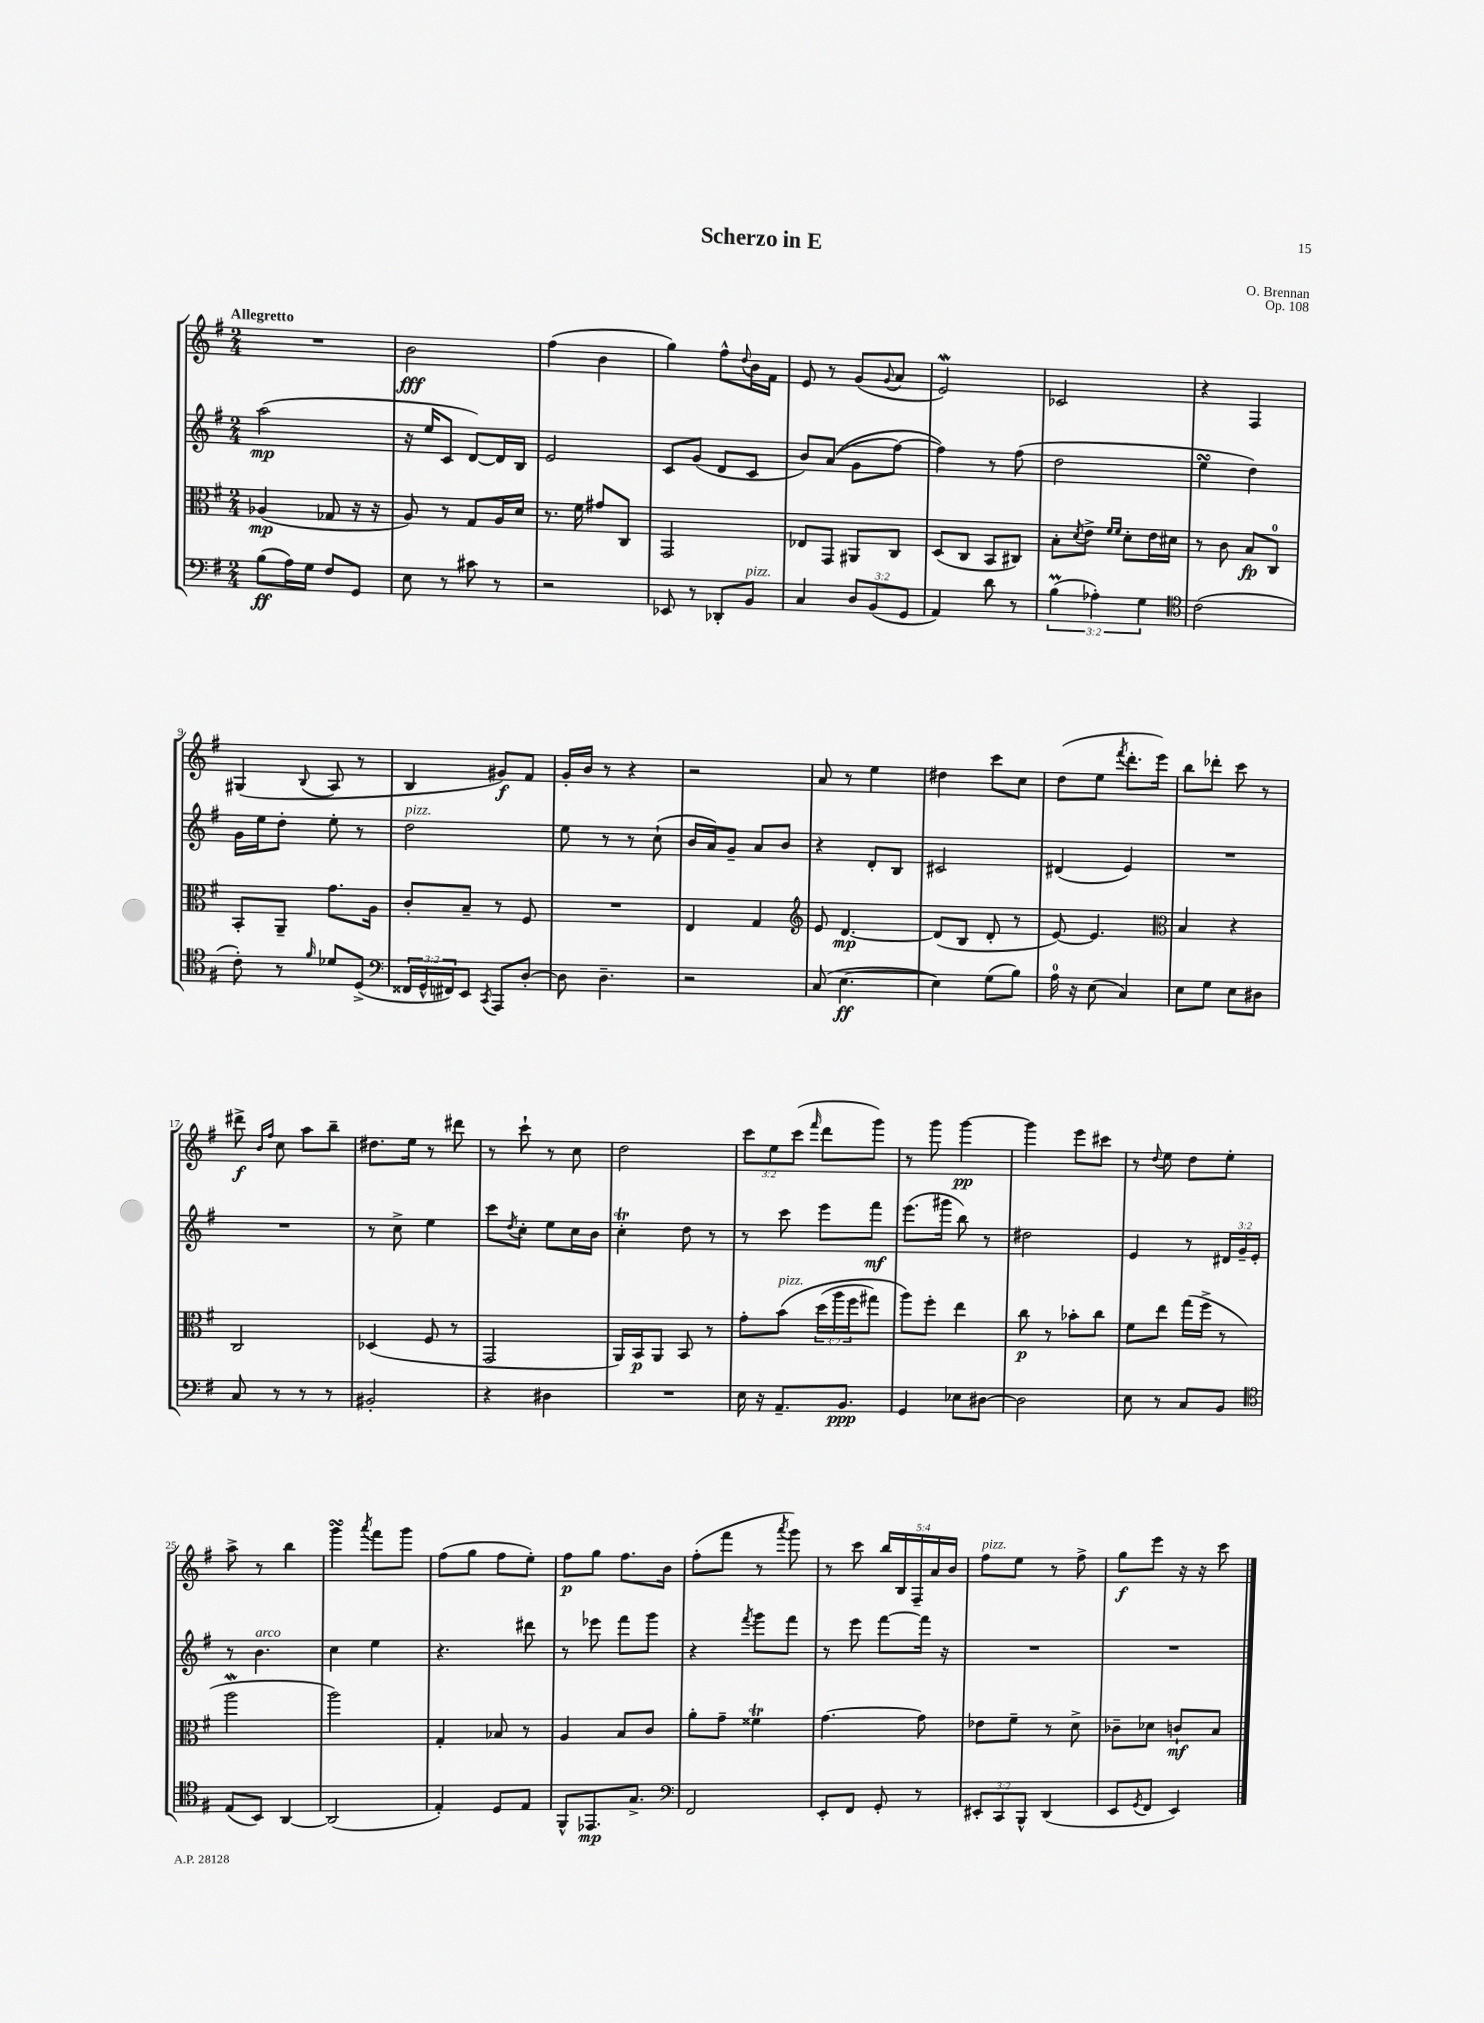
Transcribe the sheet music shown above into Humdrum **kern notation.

**kern	**dynam	**kern	**dynam	**kern	**dynam	**kern	**dynam
*part4	*part4	*part3	*part3	*part2	*part2	*part1	*part1
*staff4	*staff4	*staff3	*staff3	*staff2	*staff2	*staff1	*staff1
*clefF4	*	*clefC3	*	*clefG2	*	*clefG2	*
*k[f#]	*	*k[f#]	*	*k[f#]	*	*k[f#]	*
*M2/4	*	*M2/4	*	*M2/4	*	*M2/4	*
=1	=1	=1	=1	=1	=1	=1	=1
!	!	!	!	!	!	!LO:TX:a:B:t=Allegretto	!
(8B\L	ff	(4A-X/	mp	(2aa\	mp	2r	.
16A\L)	.	.	.	.	.	.	.
16G\JJ	.	.	.	.	.	.	.
8F#/L	.	8G-X/	.	.	.	.	.
8GG/J	.	16r	.	.	.	.	.
.	.	16r	.	.	.	.	.
=2	=2	=2	=2	=2	=2	=2	=2
8E\	.	8A/)	.	16r	.	2b\	fff
.	.	.	.	16ee/KL	.	.	.
8r	.	8r	.	8c/J	.	.	.
8c#X\	.	8G/L	.	[8d/L)	.	.	.
8r	.	16A/L	.	16d/L]	.	.	.
.	.	16d/JJ	.	16B/JJ	.	.	.
=3	=3	=3	=3	=3	=3	=3	=3
2r	.	8.r	.	2e/	.	(4ff#\	.
.	.	16f#\	.	.	.	.	.
.	.	8g#X/L	.	.	.	4b\	.
.	.	8C/J	.	.	.	.	.
=4	=4	=4	=4	=4	=4	=4	=4
8EE-X/	.	2GG/	.	8c/L	.	4gg\)	.
8r	.	.	.	(8g/J	.	.	.
8DD-X'/L	.	.	.	8d/L	.	8ff#^^\L	.
.	.	.	.	.	.	8qqdd/	.
!LO:TX:a:i:t=pizz.	!	!	!	!	!	!	!
8BB/J	.	.	.	8c/J	.	16b\L	.
.	.	.	.	.	.	16f#\JJ	.
=5	=5	=5	=5	=5	=5	=5	=5
4C/	.	8E-X/L	.	8b/L)	.	8e/	.
.	.	8GG/J	.	((8a/J	.	8r	.
12D/L	.	8AA#X/L	.	8g\L	.	(8g/L	.
(12BB/	.	.	.	.	.	.	.
.	.	.	.	.	.	8qqg/	.
.	.	8C/J	.	[8ff#\J)	.	8a/J	.
12GG/J	.	.	.	.	.	.	.
=6	=6	=6	=6	=6	=6	=6	=6
4AA/)	.	(8D/L	.	4ff#\])	.	2eW/)	.
.	.	8C/J	.	.	.	.	.
8d\	.	8BB/L	.	8r	.	.	.
8r	.	8C#X/J)	.	(8ff#\	.	.	.
=7	=7	=7	=7	=7	=7	=7	=7
(6Bm\	.	8B'\L	.	2dd\	.	2c-X/	.
.	.	8qd/	.	.	.	.	.
.	.	8e^\J	.	.	.	.	.
6A-X'\)	.	.	.	.	.	.	.
.	.	16qqf#/LL	.	.	.	.	.
.	.	16qqf#/JJ	.	.	.	.	.
.	.	8d'\L	.	.	.	.	.
6G\	.	.	.	.	.	.	.
.	.	16e\L	.	.	.	.	.
.	.	16d#X\JJ	.	.	.	.	.
=8	=8	=8	=8	=8	=8	=8	=8
*clefC4	*	*	*	*	*	*	*
(2c\	.	8r	.	4eesSSS\	.	4r	.
.	.	8c\	.	.	.	.	.
.	.	8B/L	fp	4dd\)	.	4F#/	.
.	.	8C/J	.	.	.	.	.
!!LO:LB:g=z
=9	=9	=9	=9	=9	=9	=9	=9
8c'\)	.	8BB'/L	.	16g\LL	.	(4G#X/	.
.	.	.	.	16ee\J	.	.	.
8r	.	8AA~/J	.	8dd'\J	.	.	.
16qqf#/	.	.	.	.	.	8qqB/	.
8d-X/L	.	8.g\L	.	8ee'\	.	8A/	.
(8D^/J	.	.	.	8r	.	8r	.
.	.	16A\Jk	.	.	.	.	.
=10	=10	=10	=10	=10	=10	=10	=10
*clefF4	*	*	*	*	*	*	*
!	!	!	!	!LO:TX:a:i:t=pizz.	!	!	!
24FF##X/LL	.	8c'/L	.	2dd\	.	4B/	.
24GG^^/	.	.	.	.	.	.	.
24FF#X/J)	.	.	.	.	.	.	.
8EE/J	.	8B~/J	.	.	.	.	.
8qCC/	.	.	.	.	.	.	.
8AAA/L	.	8r	.	.	.	8g#X/L)	f
[8D'/J	.	8F#/	.	.	.	8f#/J	.
=11	=11	=11	=11	=11	=11	=11	=11
8D\]	.	2r	.	8ee\	.	16g'/LL	.
.	.	.	.	.	.	16b/JJ	.
4.D~\	.	.	.	8r	.	8r	.
.	.	.	.	8r	.	4r	.
.	.	.	.	(8cc`\	.	.	.
=12	=12	=12	=12	=12	=12	=12	=12
2r	.	4E/	.	16b/LL	.	2r	.
.	.	.	.	16a/J)	.	.	.
.	.	.	.	8g~/J	.	.	.
.	.	4G/	.	8a/L	.	.	.
.	.	.	.	8b/J	.	.	.
=13	=13	=13	=13	=13	=13	=13	=13
*	*	*clefG2	*	*	*	*	*
(8C/	.	8e/	.	4r	.	8a/	.
[4.E\	ff	[4.d/	mp	.	.	8r	.
.	.	.	.	8d'/L	.	4ee\	.
.	.	.	.	8B/J	.	.	.
=14	=14	=14	=14	=14	=14	=14	=14
4E\])	.	(8d/L]	.	2c#X/	.	4dd#X\	.
.	.	8B/J	.	.	.	.	.
(8G\L	.	8d'/	.	.	.	8ccc\L	.
8B\J)	.	8r	.	.	.	8cc\J	.
=15	=15	=15	=15	=15	=15	=15	=15
16A\	.	[8e/)	.	(4d#X/	.	(8dd\L	.
16r	.	.	.	.	.	.	.
(8E\	.	4.e/]	.	.	.	8ee\J	.
.	.	.	.	.	.	8qfff#/	.
4C/)	.	.	.	4e/)	.	8.ddd'\L	.
.	.	.	.	.	.	16eee\Jk)	.
=16	=16	=16	=16	=16	=16	=16	=16
*	*	*clefC3	*	*	*	*	*
8E\L	.	4B/	.	2r	.	8bb\L	.
8G\J	.	.	.	.	.	8ddd-X'\J	.
8E\L	.	4r	.	.	.	8ccc\	.
8D#X\J	.	.	.	.	.	8r	.
!!LO:LB:g=z
=17	=17	=17	=17	=17	=17	=17	=17
8C/	.	2C/	.	2r	.	8ddd#X^\	f
.	.	.	.	.	.	16qqb/LL	.
.	.	.	.	.	.	16qqff#/JJ	.
8r	.	.	.	.	.	8cc\	.
8r	.	.	.	.	.	8aa\L	.
8r	.	.	.	.	.	8bb~\J	.
=18	=18	=18	=18	=18	=18	=18	=18
2BB#X'/	.	(4D-X/	.	8r	.	8.dd#X\L	.
.	.	.	.	8cc^\	.	.	.
.	.	.	.	.	.	16ee\Jk	.
.	.	8F#/	.	4ee\	.	8r	.
.	.	8r	.	.	.	8ddd#X\	.
=19	=19	=19	=19	=19	=19	=19	=19
4r	.	2GG/	.	8ccc\L	.	8r	.
.	.	.	.	8qdd/	.	.	.
.	.	.	.	8cc'\J	.	8ccc`\	.
4D#X\	.	.	.	8ee\L	.	8r	.
.	.	.	.	16cc\L	.	8cc\	.
.	.	.	.	16b\JJ	.	.	.
=20	=20	=20	=20	=20	=20	=20	=20
2r	.	16AA/LL)	.	4ccT'\	.	2dd\	.
.	.	16BB/J	p	.	.	.	.
.	.	8AA/J	.	.	.	.	.
.	.	8BB/	.	8dd\	.	.	.
.	.	8r	.	8r	.	.	.
=21	=21	=21	=21	=21	=21	=21	=21
16E\	.	8g'\L	.	8r	.	12ccc\L	.
16r	.	.	.	.	.	.	.
.	.	.	.	.	.	12ee\	.
!	!	!LO:TX:a:i:t=pizz.	!	!	!	!	!
8.AA~/L	.	(8b\J	.	8ccc\	.	.	.
.	.	.	.	.	.	(12ccc\J	.
.	.	.	.	.	.	16qqfff#/	.
.	.	(24dd\LL	.	8eee\L	.	8ddd\L	.
.	.	24aa\	.	.	.	.	.
8.BB/J	ppp	.	.	.	.	.	.
.	.	24ff#\J	.	.	.	.	.
.	.	8gg#X\J)	.	8fff#\J	mf	8ggg\J)	.
=22	=22	=22	=22	=22	=22	=22	=22
4GG/	.	8aa\L)	.	(8.eee\L	.	8r	.
.	.	8ff#'\J	.	.	.	8ggg\	.
.	.	.	.	16ggg#X\Jk	.	.	.
8E-X\L	.	4ee\	.	8bb\)	.	[4ggg\	pp
[8D#X\J	.	.	.	8r	.	.	.
=23	=23	=23	=23	=23	=23	=23	=23
2D#\]	.	8cc\	p	2dd#X\	.	4ggg\]	.
.	.	8r	.	.	.	.	.
.	.	8b-X'\L	.	.	.	8eee\L	.
.	.	8cc\J	.	.	.	8ccc#X\J	.
=24	=24	=24	=24	=24	=24	=24	=24
8E\	.	8f#\L	.	4e/	.	8r	.
.	.	.	.	.	.	8qqdd/	.
8r	.	8ee\J	.	.	.	8ee\	.
8C/L	.	(16gg\LL	.	8r	.	8dd\L	.
.	.	16ff#^\JJ	.	.	.	.	.
8BB/J	.	8r	.	24d#X/LL	.	8ee'\J	.
.	.	.	.	24g~/	.	.	.
.	.	.	.	24e'/JJ	.	.	.
!!LO:LB:g=z
=25	=25	=25	=25	=25	=25	=25	=25
*clefC4	*	*	*	*	*	*	*
(8E/L	.	2aaW\	.	8r	.	8aa^\	.
!	!	!	!	!LO:TX:a:i:t=arco	!	!	!
8BB/J)	.	.	.	4.b\	.	8r	.
[4AA/	.	.	.	.	.	4bb\	.
=26	=26	=26	=26	=26	=26	=26	=26
(2AA/]	.	2aa\)	.	4cc\	.	4gggsSSs\	.
.	.	.	.	.	.	8qaaa/	.
.	.	.	.	4ee\	.	8fff#\L	.
.	.	.	.	.	.	8ggg\J	.
=27	=27	=27	=27	=27	=27	=27	=27
4E'/)	.	4G'/	.	4.r	.	(8ff#\L	.
.	.	.	.	.	.	8gg\J	.
8D/L	.	8B-X/	.	.	.	8ff#\L	.
8E/J	.	8r	.	8ddd#X\	.	8ee'\J)	.
=28	=28	=28	=28	=28	=28	=28	=28
8FF#^^/L	.	4A/	.	8r	.	8ff#\L	p
8.EE-X/	mp	.	.	8eee-X\	.	8gg\J	.
.	.	8B/L	.	8fff#\L	.	8.ff#\L	.
8.G^/J	.	.	.	.	.	.	.
.	.	8c/J	.	8ggg\J	.	.	.
.	.	.	.	.	.	16b\Jk	.
=29	=29	=29	=29	=29	=29	=29	=29
*clefF4	*	*	*	*	*	*	*
2FF#/	.	8a'\L	.	4r	.	(8ff#'\L	.
.	.	8g~\J	.	.	.	8fff#\J	.
.	.	.	.	8qfff#/	.	.	.
.	.	4f##Xt\	.	8ggg\L	.	8r	.
.	.	.	.	.	.	8qaaa/	.
.	.	.	.	8fff#\J	.	8ggg\)	.
=30	=30	=30	=30	=30	=30	=30	=30
8EE'/L	.	[4.g\	.	8r	.	8r	.
8FF#/J	.	.	.	8eee\	.	8ccc\	.
8GG'/	.	.	.	[8fff#\L	.	20bb/LL	.
.	.	.	.	.	.	20B/	.
.	.	.	.	.	.	20F#~/	.
8r	.	8g\]	.	16fff#\Jk]	.	.	.
.	.	.	.	.	.	20a/	.
.	.	.	.	16r	.	.	.
.	.	.	.	.	.	20b/JJ	.
=31	=31	=31	=31	=31	=31	=31	=31
!	!	!	!	!	!	!LO:TX:a:i:t=pizz.	!
12EE#X'/L	.	8e-X\L	.	2r	.	8ff#\L	.
12CC/	.	.	.	.	.	.	.
.	.	8f#~\J	.	.	.	8ee\J	.
12BBB^^/J	.	.	.	.	.	.	.
(4DD/	.	8r	.	.	.	8r	.
.	.	8d^\	.	.	.	8ff#^\	.
=32	=32	=32	=32	=32	=32	=32	=32
8EE/L	.	8c-X~\L	.	2r	.	8gg\L	f
8qGG/	.	.	.	.	.	.	.
8FF#/J	.	8d-X\J	.	.	.	8eee\J	.
4EE/)	.	8cn`/L	mf	.	.	16r	.
.	.	.	.	.	.	16r	.
.	.	8B/J	.	.	.	8ccc\	.
==	==	==	==	==	==	==	==
*-	*-	*-	*-	*-	*-	*-	*-
